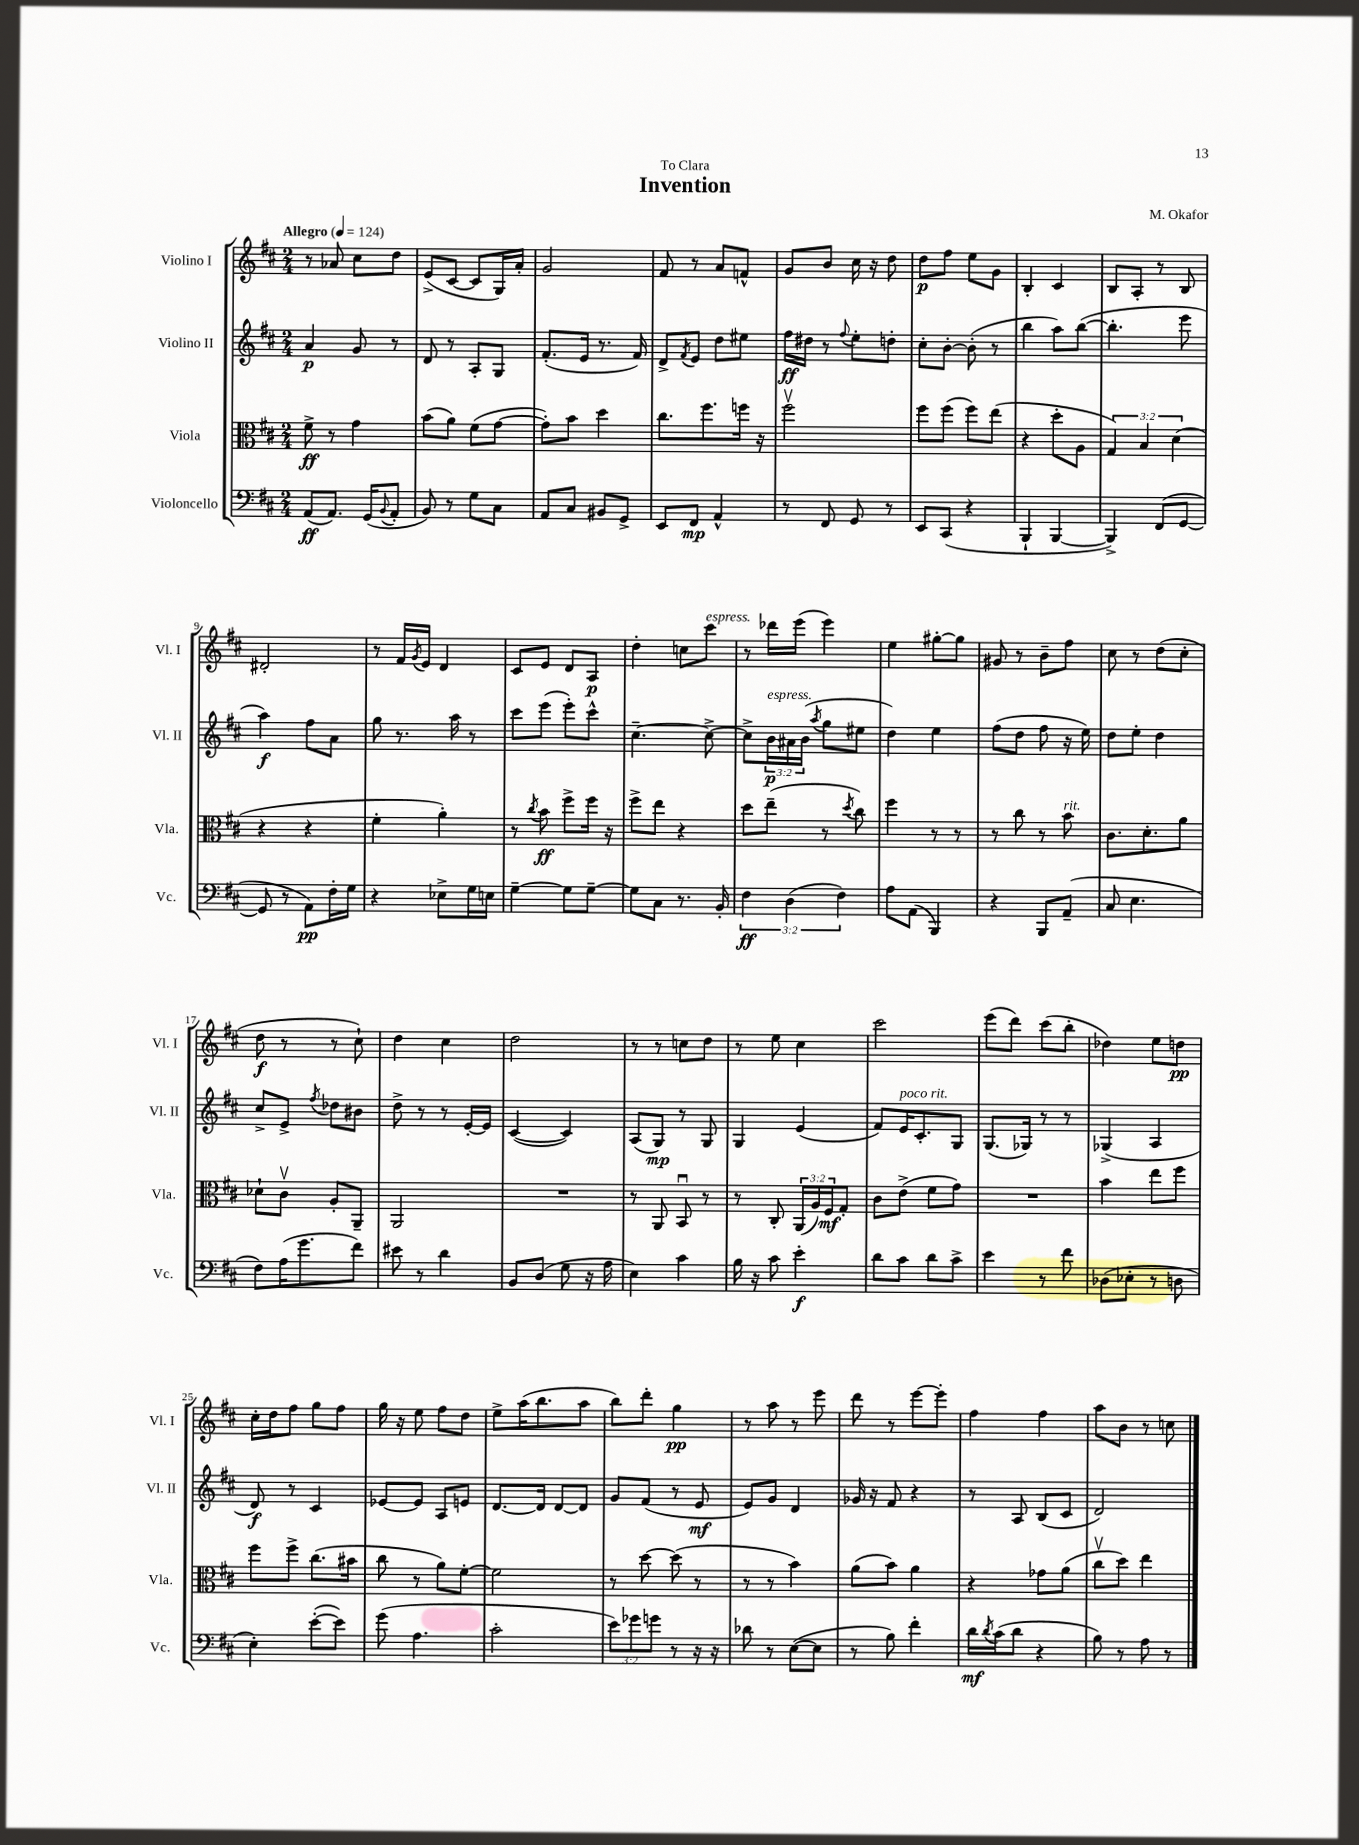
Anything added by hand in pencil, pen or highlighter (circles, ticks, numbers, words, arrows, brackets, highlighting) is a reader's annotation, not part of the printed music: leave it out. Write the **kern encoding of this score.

**kern	**kern	**kern	**kern
*staff4	*staff3	*staff2	*staff1
*clefF4	*clefC3	*clefG2	*clefG2
*k[f#c#]	*k[f#c#]	*k[f#c#]	*k[f#c#]
*M2/4	*M2/4	*M2/4	*M2/4
*MM124	*MM124	*MM124	*MM124
(8AA	8f#^	4a	8r
8.AA)	8r	.	8a-
.	4g	8g	8cc#
(16GG	.	.	.
8qqBB	.	.	.
8AA'	.	8r	8dd
=	=	=	=
8BB)	(8b	8d	(8e^
8r	8a)	8r	[8c#
8G	(8f#	8A'	8c#]
8C#	[8g	8G	16G)
.	.	.	16a'
=	=	=	=
8AA	8g'])	(8.f#'	2g
8C#	8b	.	.
.	.	16e	.
8BB#	4dd	8.r	.
8GG^	.	.	.
.	.	16f#)	.
=	=	=	=
8EE	8.cc#	8d^	8f#
.	.	8qf#	.
8FF#	.	8e	8r
.	8.ff#	.	.
4AA^^	.	8dd	8a
.	16ff	8ee#	8f^^
.	16r	.	.
=	=	=	=
8r	2ff#v	16ff#	8g
.	.	16dd#	.
8FF#	.	8r	8b
.	.	8qqff#	.
8GG	.	8ee'	16cc#
.	.	.	16r
8r	.	8dd'	8dd
=	=	=	=
8EE	8ff#	8cc#'	8dd
(8CC#	(8ff#	[8b'	8ff#
4r	8ff#)	(8b']	8ee
.	(8ee	8r	8g
=	=	=	=
4BBB`	4r	4bb	4B'
[4BBB	8dd'	8aa)	4c#
.	8A	([8bb	.
=	=	=	=
4BBB^])	6G)	4.bb']	8B
.	.	.	8A'
.	6B	.	.
(8FF#	.	.	8r
.	(6d	.	.
[8GG	.	8eee	8B
=	=	=	=
8GG]	4r	4aa)	2d#'
8r	.	.	.
8AA)	4r	8ff#	.
16F#'	.	8a	.
16G	.	.	.
=	=	=	=
4r	4f#'	8gg	8r
.	.	8.r	16f#
.	.	.	8qg
.	.	.	16e
8E-^	4a')	.	4d
.	.	16aa	.
16G	.	8r	.
16E	.	.	.
=	=	=	=
[4G~	8r	8ccc#	8c#
.	8qcc#	.	.
.	8b	(8eee	8e
8G]	8ff#^	8eee')	8d
[8G~	16ff#	8ccc#^^	8A
.	16r	.	.
=	=	=	=
8G]	8ff#^	[4.cc#~	4dd'
8C#	8ee	.	.
8.r	4r	.	8cc
.	.	8cc#^_	8ccc#
16BB'	.	.	.
=	=	=	=
6F#	8dd	8cc#^]	8r
.	(8ee~	24b	16ddd-
(6D	.	24a#	.
.	.	.	(16eee
.	.	(24b	.
.	.	8qaa	.
.	8r	8gg	4eee)
6F#)	.	.	.
.	8qdd	.	.
.	8cc#)	8ee#	.
=	=	=	=
8A	4ff#	4dd)	4ee
(8AA	.	.	.
4BBB)	8r	4ee	[8gg#'
.	8r	.	8gg#]
=	=	=	=
4r	8r	(8ff#	8g#
.	8cc#	8dd	8r
8BBB	8r	8ff#	8b~
(8AA~	8b	16r	8ff#
.	.	16ee)	.
=	=	=	=
8C#	8.c#	8dd	8cc#
4.E	.	8ee'	8r
.	8.d'	.	.
.	.	4dd	(8dd
.	8a	.	8cc#'
=	=	=	=
8F#)	8d-`	8cc#^	8dd
(16A	8c#v	8e^	8r
8.g	.	.	.
.	.	8qff#	.
.	8A'	8dd-	8r
8f#)	8AA~	8b#	8cc#`)
=	=	=	=
8e#	2AA	8dd^	4dd
8r	.	8r	.
4d	.	8r	4cc#
.	.	[16e'	.
.	.	16e]	.
=	=	=	=
8BB	2r	([4c#	2dd
(8D	.	.	.
8G	.	4c#])	.
16r	.	.	.
16A	.	.	.
=	=	=	=
4E)	8r	(8A	8r
.	8AA	8G)	8r
4c#	8BBu	8r	8cc
.	8r	8G	8dd
=	=	=	=
16B	8r	4G	8r
16r	.	.	.
8c#	8C#'	.	8ee
4e'	(24AA	(4e	4cc#
.	24A)	.	.
.	24F#	.	.
.	8G'	.	.
=	=	=	=
8d	8c#	8f#)	2ccc#
8c#	(8e^	16e	.
.	.	8.c#'	.
8d	8f#	.	.
8c#^	8g)	8G	.
=	=	=	=
4e	2r	(8.G	(8eee
.	.	.	8ddd)
.	.	16G-)	.
8r	.	8r	(8ccc#
8f#	.	8r	8bb'
=	=	=	=
(8D-	4b	(4G-^	4dd-)
8E-'	.	.	.
8r	8ee	4A	8ee
8D	8ff#	.	8dd
=	=	=	=
4E')	8ff#	8d)	16cc#'
.	.	.	16dd
.	8ff#^	8r	8ff#
([8e'	(8.cc#	4c#	8gg
8e])	.	.	8ff#
.	16b#	.	.
=	=	=	=
(8g	8cc#	[8e-	16gg
.	.	.	16r
4.A	8r	8e-]	8ee
.	8a)	8A	8ff#
.	[8f#'	8e	8dd
=	=	=	=
2c#'	2f#]	[8.d	8ee^
.	.	.	(16aa
.	.	16d]	8.bb
.	.	[8d	.
.	.	8d]	8aa
=	=	=	=
12e)	8r	8g	8bb)
12g-	.	.	.
.	[8dd	(8f#	8ddd'
12g	.	.	.
8r	(8dd]	8r	4gg
16r	8r	8e	.
16r	.	.	.
=	=	=	=
8d-	8r	8e)	8r
8r	8r	8g	8aa
([8E	4b)	4d	8r
8E]	.	.	8eee
=	=	=	=
8r	(8a	16g-	8ddd
.	.	16r	.
8B)	8b)	8f#	8r
4f#'	4a	4r	[8eee
.	.	.	8eee']
=	=	=	=
16d	4r	8r	4ff#
8qd	.	.	.
(16c#	.	.	.
8d	.	8A	.
4r	8g-	(8B	4ff#
.	(8a	8c#	.
=	=	=	=
8B)	8cc#v	2d)	8aa
8r	8dd)	.	8b
8A	4ee	.	8r
8r	.	.	8cc
==	==	==	==
*-	*-	*-	*-
